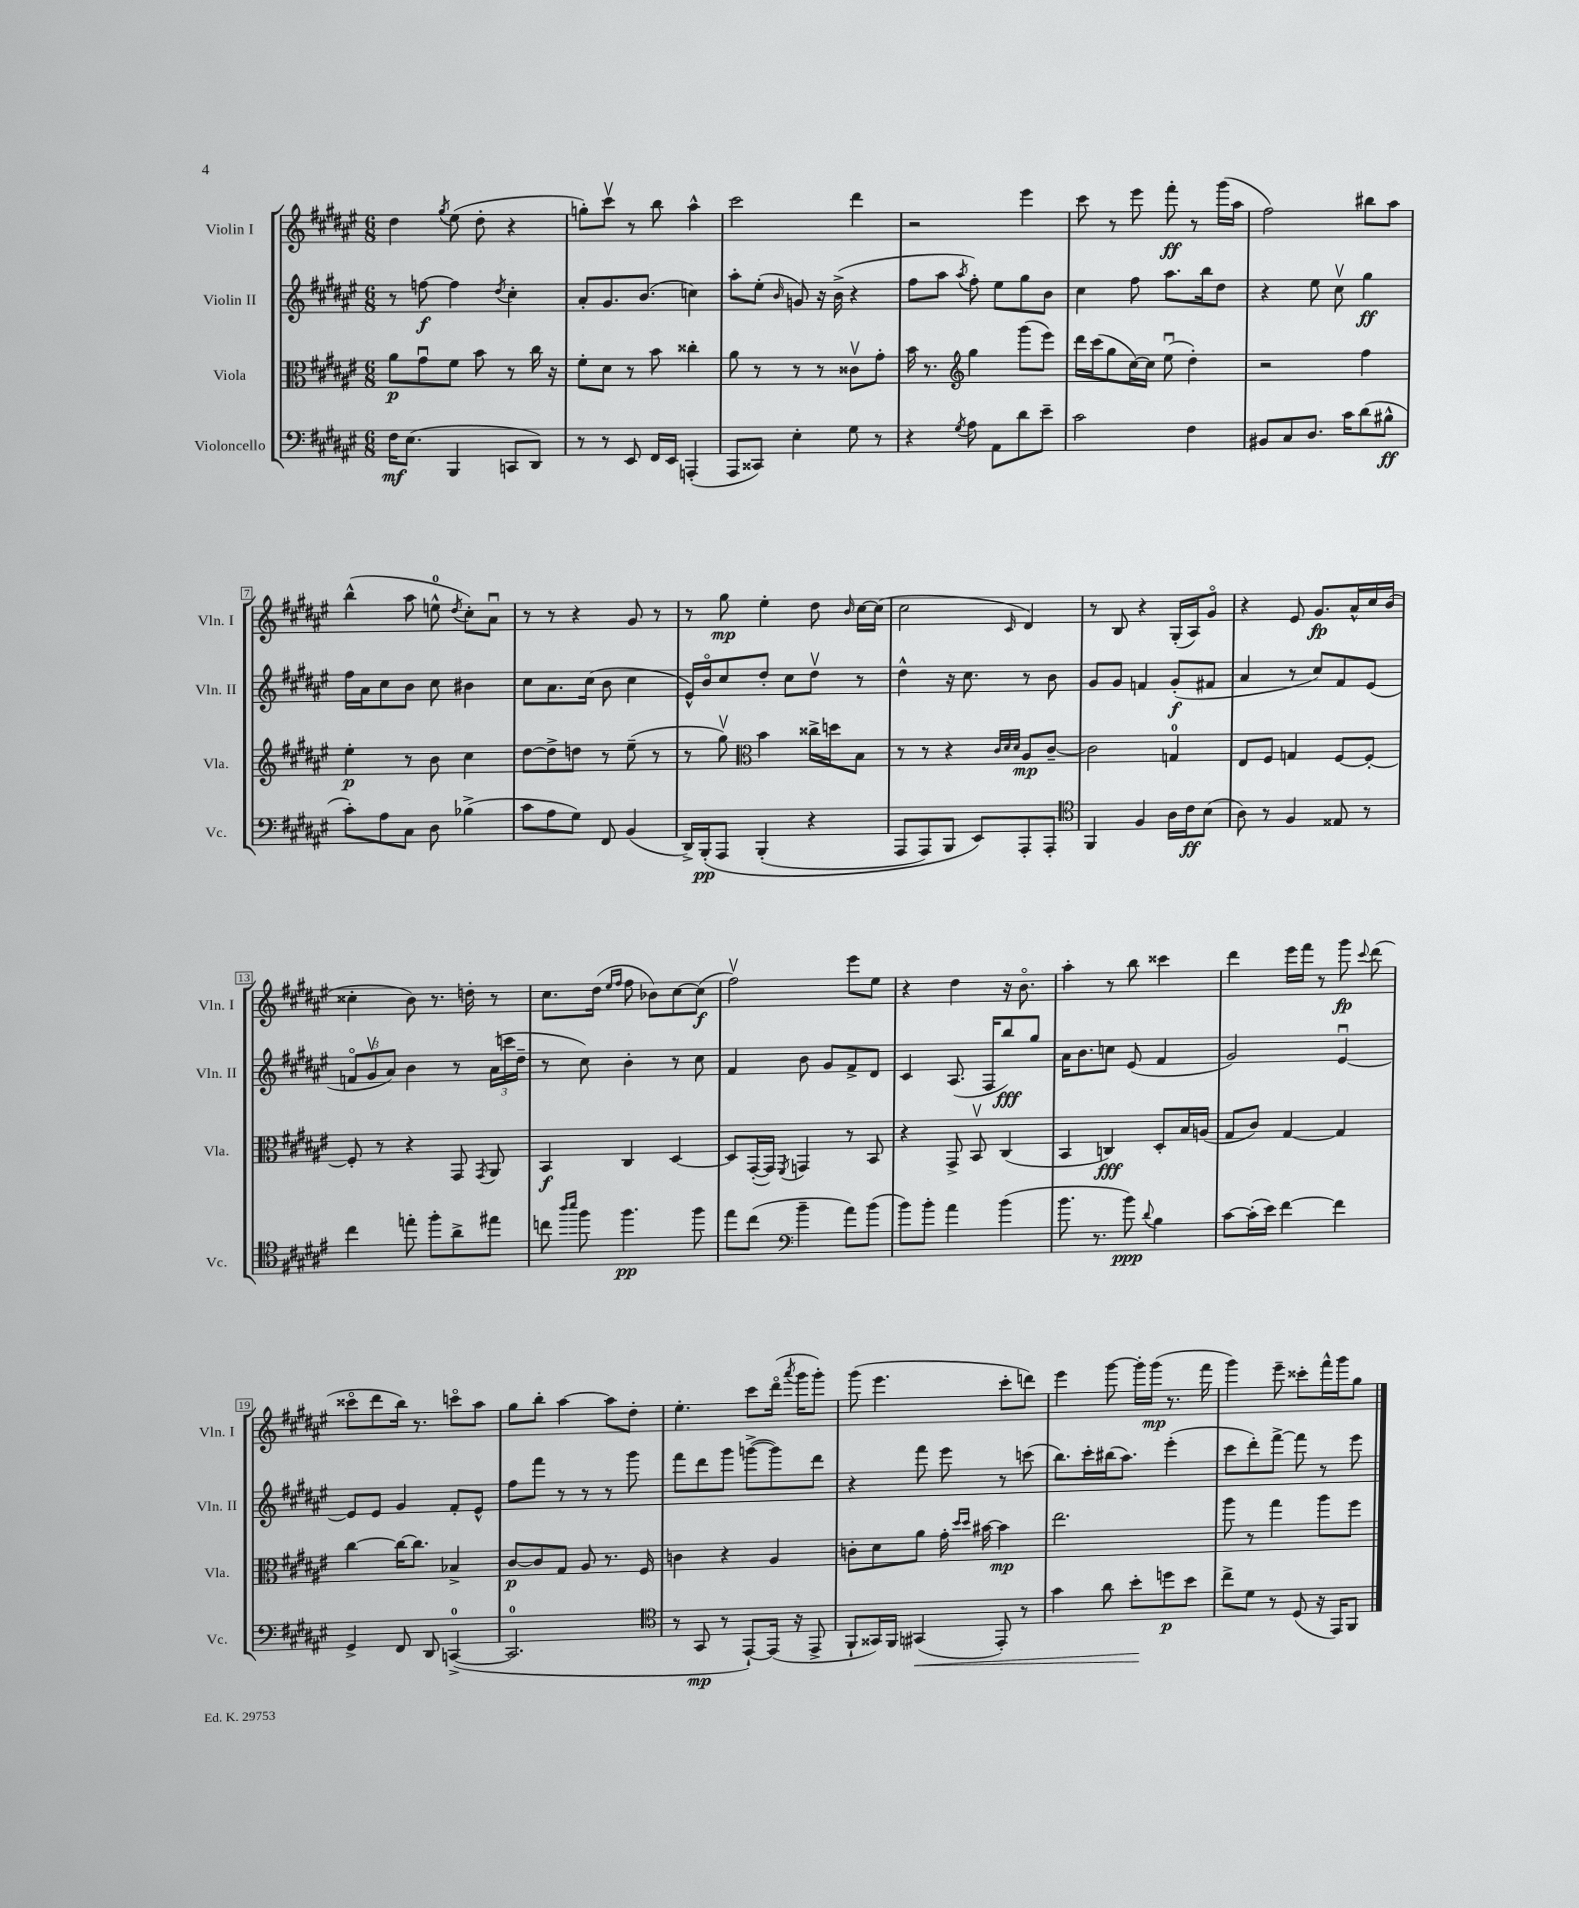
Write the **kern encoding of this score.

**kern	**kern	**kern	**kern
*staff4	*staff3	*staff2	*staff1
*clefF4	*clefC3	*clefG2	*clefG2
*k[f#c#g#d#a#e#]	*k[f#c#g#d#a#e#]	*k[f#c#g#d#a#e#]	*k[f#c#g#d#a#e#]
*M6/8	*M6/8	*M6/8	*M6/8
16F#	8a#	8r	4dd#
(8.E#	.	.	.
.	8g#u	[8ff	.
.	.	.	8qgg#
4BBB	8f#	4ff]	(8ee#
.	8b	.	8dd#'
.	.	8qdd#	.
8CC	8r	4cc#'	4r
8DD#)	16cc#	.	.
.	16r	.	.
=	=	=	=
8r	8f#'	8a#'	8gg')
8r	8d#	8.g#	8ccc#v
8EE#	8r	.	8r
.	.	(8.b	.
16FF#	8b	.	8bb
16EE#	.	.	.
(4AAA'	4cc##'	4cc)	4aa#^^
=	=	=	=
8AAA#	8a#	8aa#'	2ccc#
8CC##)	8r	(8ee#'	.
.	.	16qqb	.
4E#'	8r	8g)	.
.	8r	16r	.
.	.	(16b^	.
8G#	8c##v	4r	4ddd#
8r	8g#'	.	.
=	=	=	=
4r	16b	8ff#	2r
.	8.r	.	.
.	.	8aa#	.
*	*clefG2	*	*
8qG#	.	8qaa#	.
8A#	4gg#	8ff#')	.
8AA#	.	8ee#	.
8d#	(8ggg#	8gg#	4eee#
8e#~	8eee#)	8b	.
=	=	=	=
2c#	16ddd#	4cc#	8ccc#
.	(16ccc#	.	.
.	8gg#	.	8r
.	[16cc#)	8ff#	8eee#
.	16cc#]	.	.
.	(8ee#u	8.aa#	8fff#'
4F#	4dd#')	.	8r
.	.	16bb	.
.	.	8dd#	(16ggg#
.	.	.	16aa#
=	=	=	=
8BB#	2r	4r	2ff#)
8C#	.	.	.
8.D#	.	8ee#	.
.	.	8cc#v	.
16c#	.	.	.
(8d#	4ff#	4gg#	8bb#
8B#^^	.	.	8aa#
=	=	=	=
8c#')	4ee#'	16ff#	(4bb^^
.	.	16a#	.
8A#	.	8cc#	.
8C#	8r	8b	8aa#
8D#	8b	8cc#	8ee^^
.	.	.	8qdd#
(4B-^	4cc#	4b#	8cc#')
.	.	.	8a#u
=	=	=	=
8c#	[8dd#	8cc#	8r
8A#	8dd#^]	8.a#	8r
8G#)	8dd	.	4r
.	.	(16cc#	.
8FF#	8r	8b	.
(4BB	(8ee#~	4cc#	8g#
.	8r	.	8r
=	=	=	=
16DD#^)	8r	16e#^^)	8r
&(16BBB'	.	16bo	.
8AAA#	8gg#v)	8cc#	8gg#
*	*clefC3	*	*
(4BBB'	4b	8dd#'	4ee#'
.	.	8cc#	.
4r	16cc##^	8dd#v	8dd#
.	16dd	.	.
.	.	.	16qqb
.	8B	8r	[16cc#
.	.	.	(16cc#]
=	=	=	=
8AAA#	8r	4dd#^^	2cc#
8AAA#)	8r	.	.
8BBB	4r	16r	.
.	.	8.cc#	.
8EE#&)	.	.	.
.	32qqc#	.	.
.	32qqd#	.	.
.	32qqd#	.	16qqc#
8AAA#'	8A#	8r	4d#)
8AAA#'	[8c#~	8b	.
=	=	=	=
*clefC4	*	*	*
4FF#	2c#]	8g#	8r
.	.	8g#	8B
4F#	.	4f	4r
16A#	4G	(8g#'	(16G#'
16c#	.	.	16A#)
(8B	.	8f#	8g#o
=	=	=	=
8A#)	8E#	4a#	4r
8r	8F#	.	.
4F#	4G	8r	8e#
.	.	8cc#)	8.g#
8E##	[8F#	8f#	.
.	.	.	16a#^^
8r	8F#'_	(8e#	16cc#
.	.	.	(16b
=	=	=	=
4cc#	8F#']	12fo	4cc##'
.	.	12g#v	.
.	8r	.	.
.	.	12a#)	.
8ee'	4r	4b	8b)
8ff#'	.	.	8.r
8a#^	8GG#	8r	.
.	.	.	16dd'
.	8qGG#	.	.
8ee#	8AA#	(24a#	8r
.	.	24ccc	.
.	.	24dd#~	.
=	=	=	=
8cc	4BB	8r	8.cc#
16qqaa#	.	.	.
16qqbb	.	.	.
8ff#	.	8cc#)	.
.	.	.	(16dd#
.	.	.	16qqee#
.	.	.	16qqff#
4.ff#	4C#	4b'	8ff#
.	.	.	8b-)
.	[4D#	8r	[8cc#
8ff#	.	8cc#	(8cc#]
=	=	=	=
8ee#	8D#]	4f#	2ff#v)
(8cc#	([16GG#'	.	.
.	16GG#])	.	.
*clefF4	*	*	*
.	8qFF#	.	.
4b~	4GG	8b	.
.	.	8g#	.
8a#)	8r	8f#^	8eee#
(8b	8BB	8d#	8ee#
=	=	=	=
8b)	4r	4c#	4r
8b'	.	.	.
4a#	8GG#^	(8.A#	4dd#
.	8BBv	.	.
.	.	16F#	.
(4b	(4C#	8bb)	16r
.	.	.	8.bo
.	.	8gg#	.
=	=	=	=
8.b	4BB	16a#	4aa#'
.	.	8.b	.
8.r	.	.	.
.	4C)	8cc	8r
8b)	.	(8e#	8bb
8qqd#	.	.	.
4B	8D#'	4f#	4ccc##
.	16B	.	.
.	(16A	.	.
=	=	=	=
[8c#	8G#	2g#)	4ddd#
(16c#']	8c#)	.	.
16e#)	.	.	.
[4f#	[4G#	.	16eee#
.	.	.	16fff#
.	.	.	8r
4f#]	4G#]	[4e#u	8ggg#
.	.	.	8qqccc#
.	.	.	(8ddd#
=	=	=	=
4GG#^	[4cc#	8e#]	8ccc##o
.	.	8e#	8ddd#
8FF#	16cc#_	4g#	16bb)
.	8.cc#]	.	8.r
8DD#	.	.	.
([4CC^	4B-^	8f#'	8ccco
.	.	8e#^^	8aa#
=	=	=	=
2.CC]	[8c#	8ff#	8gg#
.	8c#]	8fff#	8bb'
.	8G#	8r	[4aa#
.	8A#	8r	.
.	8.r	8r	8aa#]
.	.	8ggg#	8dd#'
.	16F#	.	.
=	=	=	=
*clefC4	*	*	*
8r	4c	8fff#	4.ee#'
8GG#	.	8ddd#	.
8r	4r	8ggg#	.
[8EE#`)	.	([8ggg^	8ccc#
(16EE#]	4A#	8ggg])	(16ddd#o
.	.	.	8qaaa#
16r	.	.	16ggg#
8EE#^	.	8ddd#	8ggg#')
=	=	=	=
8FF#`	8c'	4r	(8ggg#
16GG##)	8d#	.	4.eee#
16FF#	.	.	.
(4GG#	8a#	8fff#	.
.	16g#'	8eee#	.
.	16qqdd#	.	.
.	16qqdd#	.	.
.	[16b#	.	.
8EE#')	4b#]	8r	8ccc#'
8r	.	(8ccc	8ddd)
=	=	=	=
4g#	2.ee#	8.bb)	4eee#
.	.	16ccc#'	.
8a#	.	(16bb#	[8ggg#
.	.	8.aa#)	.
8b'	.	.	16ggg#']
.	.	.	(16ggg#
8dd	.	(4eee#'	8.r
8b	.	.	.
.	.	.	16fff#
=	=	=	=
8cc#^	8aa#	8ccc#	4ggg#)
8d#	8r	8ddd#')	.
8r	4gg#	[8fff#^	8eee#~
(8D#	.	8fff#]	8ccc##'
16r	8aa#	8r	16fff#^^
16EE#)	.	.	16ggg#
8FF#	8ff#	8eee#	8gg#
==	==	==	==
*-	*-	*-	*-
